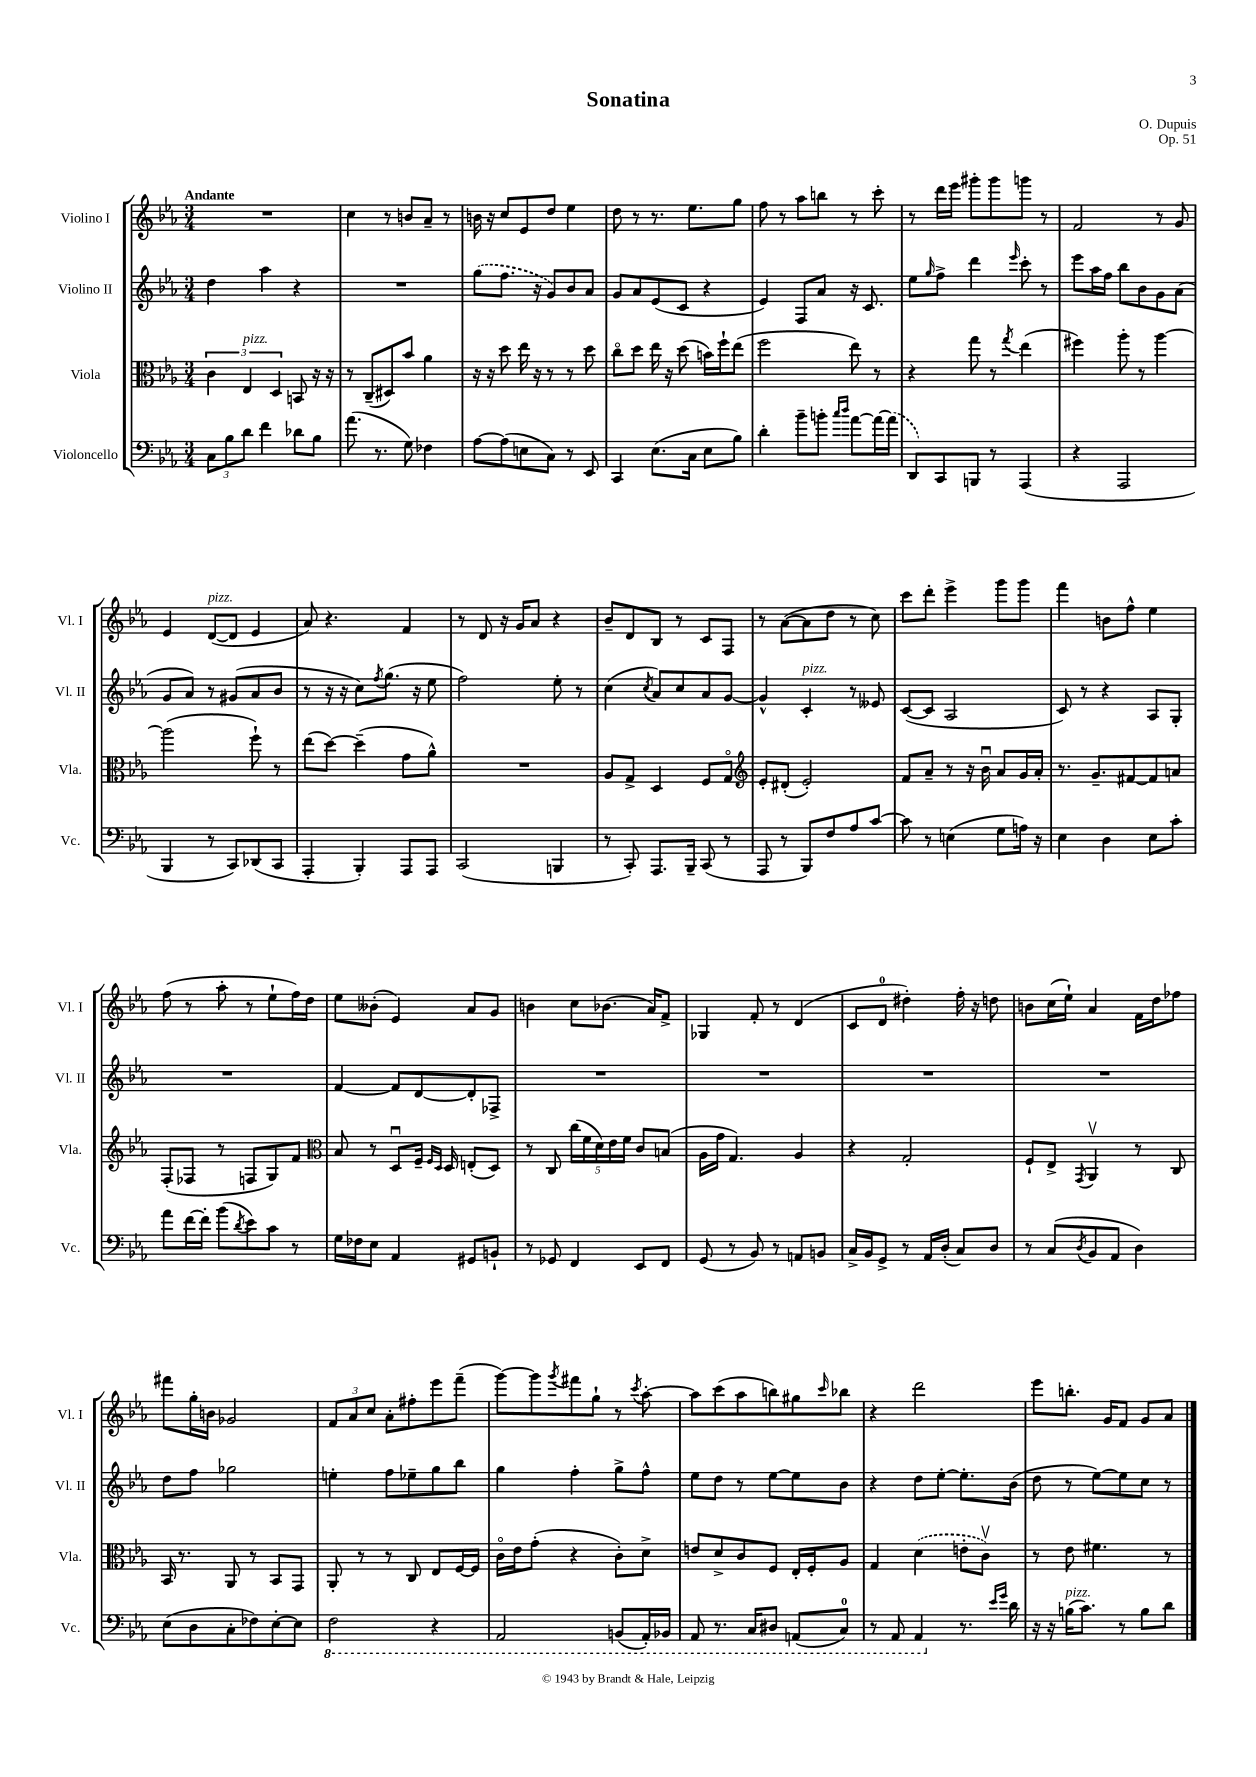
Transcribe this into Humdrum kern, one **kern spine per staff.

**kern	**kern	**kern	**kern
*part4	*part3	*part2	*part1
*staff4	*staff3	*staff2	*staff1
*I"Violoncello	*I"Viola	*I"Violino II	*I"Violino I
*I'Vc.	*I'Vla.	*I'Vl. II	*I'Vl. I
*clefF4	*clefC3	*clefG2	*clefG2
*k[b-e-a-]	*k[b-e-a-]	*k[b-e-a-]	*k[b-e-a-]
*M3/4	*M3/4	*M3/4	*M3/4
=1	=1	=1	=1
!	!	!	!LO:TX:a:B:t=Andante
12C\L	6c\	4dd\	2.r
12B-\	.	.	.
!	!LO:TX:a:i:t=pizz.	!	!
12d\J	6E-/	.	.
4f\	.	4aa-\	.
.	6D/	.	.
8d-X\L	8BBn/	4r	.
8B-\J	16r	.	.
.	16r	.	.
=2	=2	=2	=2
(8.a-\	8r	2.r	4cc\
.	(8C~/L	.	.
8.r	.	.	.
.	8D#X/)	.	8r
8G\)	8b-/J	.	8bn/L
4F-X\	4a-\	.	8a-~/J
.	.	.	8r
=3	=3	=3	=3
[8A-\L	16r	(8gg\L	16bn\
.	16r	.	16r
(8A-\]	8dd\	8.ff\J	8cc/L
8En\	16ee-\	.	8e-/
.	16r	16r	.
8C\J)	8r	8g/L)	8dd/J
8r	8r	8b-/	4ee-\
8EE-/	8dd\	8a-/J	.
=4	=4	=4	=4
4CC/	8cc\L	8g/L	8dd\
.	8dd\J	8a-/	8r
(8.E-\L	16ee-\	(8e-/	8.r
.	16r	.	.
.	(8dd\	8c/J	.
16C\Jk	.	.	8.ee-\L
8E-\L	16bn\LL)	4r	.
.	16ff`\J	.	.
8B-\J)	(8ee-\J	.	8gg\J
=5	=5	=5	=5
4d'\	2ff\	4e-/)	8ff\
.	.	.	8r
8b-~\L	.	8F/L	8aa-\L
8bn'\J	.	8a-/J	8bbn\J
16qqcc/LL	.	.	.
16qqdd/JJ	.	.	.
[8a-\L	8ee-\)	16r	8r
.	.	8.c/	.
16a-\L_	8r	.	8ccc'\
(16a-\JJ]	.	.	.
=6	=6	=6	=6
8DD/L)	4r	8ee-\L	8r
.	.	16qqgg/	.
8CC/	.	8ff^\J	16ddd\LL
.	.	.	16eee-\JJ
8BBBn/J	8gg\	4ddd\	8ggg#X'\L
8r	8r	.	8ggg#\
.	8qgg/	16qqeee-/	.
(4AAA-/	(4ee-\	8ccc'\	8gggn\J
.	.	8r	8r
=7	=7	=7	=7
4r	4ff#X\)	8eee-\L	2f/
.	.	16aa-\L	.
.	.	16ff\JJ	.
2AAA-/	8aa-'\	8bb-\L	.
.	8r	8b-\	.
.	[4aa-\	8g\	8r
.	.	(8a-\J	8g/
!!LO:LB:g=z
=8	=8	=8	=8
4BBB-/	(2aa-\]	8g/L	4e-/
.	.	8a-/J)	.
!	!	!	!LO:TX:a:i:t=pizz.
8r	.	8r	([8d/L
8CC/L)	.	(8g#X/L	8d/J]
(8DD-X/	8ff`\)	8a-/	4e-/
8CC/J	8r	8b-/J	.
=9	=9	=9	=9
4AAA-'/	(8ee-\L	8r	8a-/)
.	[8dd\J)	16r	4.r
.	.	16r	.
4BBB-'/)	(4dd~\]	8cc\L)	.
.	.	8qff/	.
.	.	(8.gg\J	.
8AAA-/L	8g\L	.	4f/
.	.	16r	.
8AAA-/J	8a-^^\J)	8ee-\	.
=10	=10	=10	=10
(2CC/	2.r	2ff\)	8r
.	.	.	8d/
.	.	.	16r
.	.	.	16g/KL
.	.	.	8a-/J
4BBBn/	.	8ee-'\	4r
.	.	8r	.
=11	=11	=11	=11
8r	8A-/L	(4cc\	8b-~/L
8CC'/)	8G^/J	.	8d/
.	.	8qcc/	.
8.AAA-/L	4D/	8a-/L)	8B-/J
.	.	8cc/	8r
16BBB-~/Jk	.	.	.
(8CC/	8F/L	8a-/	8c/L
8r	8G/J	[8g/J	8F/J
=12	=12	=12	=12
*	*clefG2	*	*
8AAA-/	8e-'/L	4g^^/]	8r
8r	(8d#X'/J	.	([8a-\L
!	!	!LO:TX:a:i:t=pizz.	!
8BBB-/L)	2e-'/)	4c'/	8a-\]
8F/	.	.	8dd\J
8A-/	.	8r	8r
[8c/J	.	8e--X/	8cc\)
=13	=13	=13	=13
8c\]	8f/L	([8c/L	8ccc\L
8r	8a-~/J	8c/J]	8ddd'\J
(4En\	8r	2A-/	4eee-^\
.	16r	.	.
.	16b-u\	.	.
8G\L	8a-/L	.	8ggg\L
16An\Jk)	16g/L	.	8ggg\J
16r	16a-'/JJ	.	.
=14	=14	=14	=14
4E-\	8.r	8c/)	4fff\
.	.	8r	.
.	8.g~/L	.	.
4D\	.	4r	8bn\L
.	[8f#X/	.	8ff^^\J
8E-\L	8f#/]	8A-/L	4ee-\
8c'\J	8an/J	8G'/J	.
!!LO:LB:g=z
=15	=15	=15	=15
8a-\L	(8F'/L	2.r	(8ff\
[16f\L	8F-X/J	.	8r
16f'\JJ]	.	.	.
(8b-\L	8r	.	8aa-'\
8qd/	.	.	.
8e-\)	8Fn/L	.	8r
8c\J	8G/)	.	8ee-`\L
8r	8f/J	.	16ff\L)
.	.	.	16dd\JJ
=16	=16	=16	=16
*	*clefC3	*	*
16G\LL	8B-/	[4f/	8ee-\L
16F-X\J	.	.	.
8E-\J	8r	.	(8b--X'\J
4AA-/	8Du/L	8f/L]	4e-/)
.	16F~/Jk	[8d/	.
.	16qqF/LL	.	.
.	16qqD/JJ	.	.
.	16D/	.	.
8GG#X/L	(8En'/L	8d'/]	8a-/L
8BBn`/J	8D/J)	8F-X^/J	8g/J
=17	=17	=17	=17
8r	8r	2.r	4bn\
8GG-X/	8C/	.	.
4FF/	(20cc\LL	.	8cc\L
.	20f\	.	.
.	20d\)	.	.
.	.	.	(8.b-X\J
.	20e-\	.	.
.	20f\JJ	.	.
8EE-/L	8c/L	.	.
.	.	.	16a-/KL)
8FF/J	(8Bn/J	.	8f^/J
=18	=18	=18	=18
(8GG/	16A-\LL	2.r	4G-X/
.	16g\JJ	.	.
8r	4.G/)	.	.
8BB-/)	.	.	8f'/
8r	.	.	8r
8AAn/L	4A-/	.	(4d/
8BBn/J	.	.	.
=19	=19	=19	=19
16C^/LL	4r	2.r	8c/L
16BB-/J	.	.	.
8GG^/J	.	.	8d/J
8r	2G'/	.	4dd#X'\)
16AA-/LL	.	.	.
(16D'/JJ	.	.	.
8C/L)	.	.	16ff'\
.	.	.	16r
8D/J	.	.	8ddn\
=20	=20	=20	=20
8r	8F`/L	2.r	8bn\L
(8C/L	8E-^/J	.	(16cc\L
.	.	.	16ee-`\JJ)
8qD/	8qGG/	.	.
8BB-/	4AA-v/	.	4a-/
8AA-/J	.	.	.
4D\)	8r	.	16f\LL
.	.	.	16dd\J
.	8C/	.	8ff-X\J
!!LO:LB:g=z
=21	=21	=21	=21
(8E-\L	16BB-/	8dd\L	8fff#X\L
.	8.r	.	.
8D\	.	8ff\J	16gg'\L
.	.	.	16bn\JJ
8C'\	8AA-/	2gg-X\	2g-X/
8F-X\)	8r	.	.
[8E-'\	8BB-/L	.	.
8E-\J]	8GG/J	.	.
=22	=22	=22	=22
*8ba	*	*	*
2FF\	8AA-'/	4een'\	12f/L
.	.	.	12a-/
.	8r	.	.
.	.	.	12cc/J
.	8r	8ff\L	8a-'\L
.	8C/	8ee-X~\	8ff#X'\
4r	8E-/L	8gg\	8eee-\
.	[16F/L	8bb-\J	(8fff~\J
.	16F/JJ]	.	.
=23	=23	=23	=23
2AAA-/	16c\LL	4gg\	[8ggg\L)
.	16e-\J	.	.
.	(8g'\J	.	8ggg\]
.	.	.	8qggg/
.	4r	4ff'\	8fff#X\
.	.	.	8gg`\J
(8BBBn/L	8c'\L)	8gg^\L	8r
.	.	.	8qccc/
16AAA-'/L)	8d^\J	8ff^^\J	[8aa-'\
16BBB-X/JJ	.	.	.
=24	=24	=24	=24
8AAA-/	8en/L	8ee-\L	8aa-\L]
8.r	8d^/	8dd\J	(8ccc\
.	8c/	8r	8aa-\
16CC/KL	.	.	.
8DD#X/J	8F/J	[8ee-\L	8bbn\)
(8AAAn/L	16E-'/LL	8ee-\]	8gg#X\
.	16F'/J	.	.
.	.	.	16qqccc/
8CC/J)	8A-/J	8b-\J	8bb-X\J
=25	=25	=25	=25
8r	4G/	4r	4r
8AAA-/	.	.	.
4AAA-/	(4d\	8dd\L	2ddd\
.	.	[8ee-'\J	.
*X8ba	*	*	*
8.r	8en'\L	8.ee-'\L]	.
.	8cv\J)	.	.
16qqe-/LL	.	.	.
16qqg/JJ	.	.	.
16d\	.	(16b-\Jk	.
=26	=26	=26	=26
16r	8r	8dd\	8eee-\L
16r	.	.	.
!LO:TX:a:i:t=pizz.	!	!	!
(16Bn\KL	8e-\	8r	8.bbn'\J
8.c\J)	.	.	.
.	4.f#X\	[8ee-\L)	.
.	.	.	16g/KL
8r	.	8ee-\]	8f/J
8B\L	.	8cc\J	8g/L
8d\J	8r	8r	8a-/J
==	==	==	==
*-	*-	*-	*-
